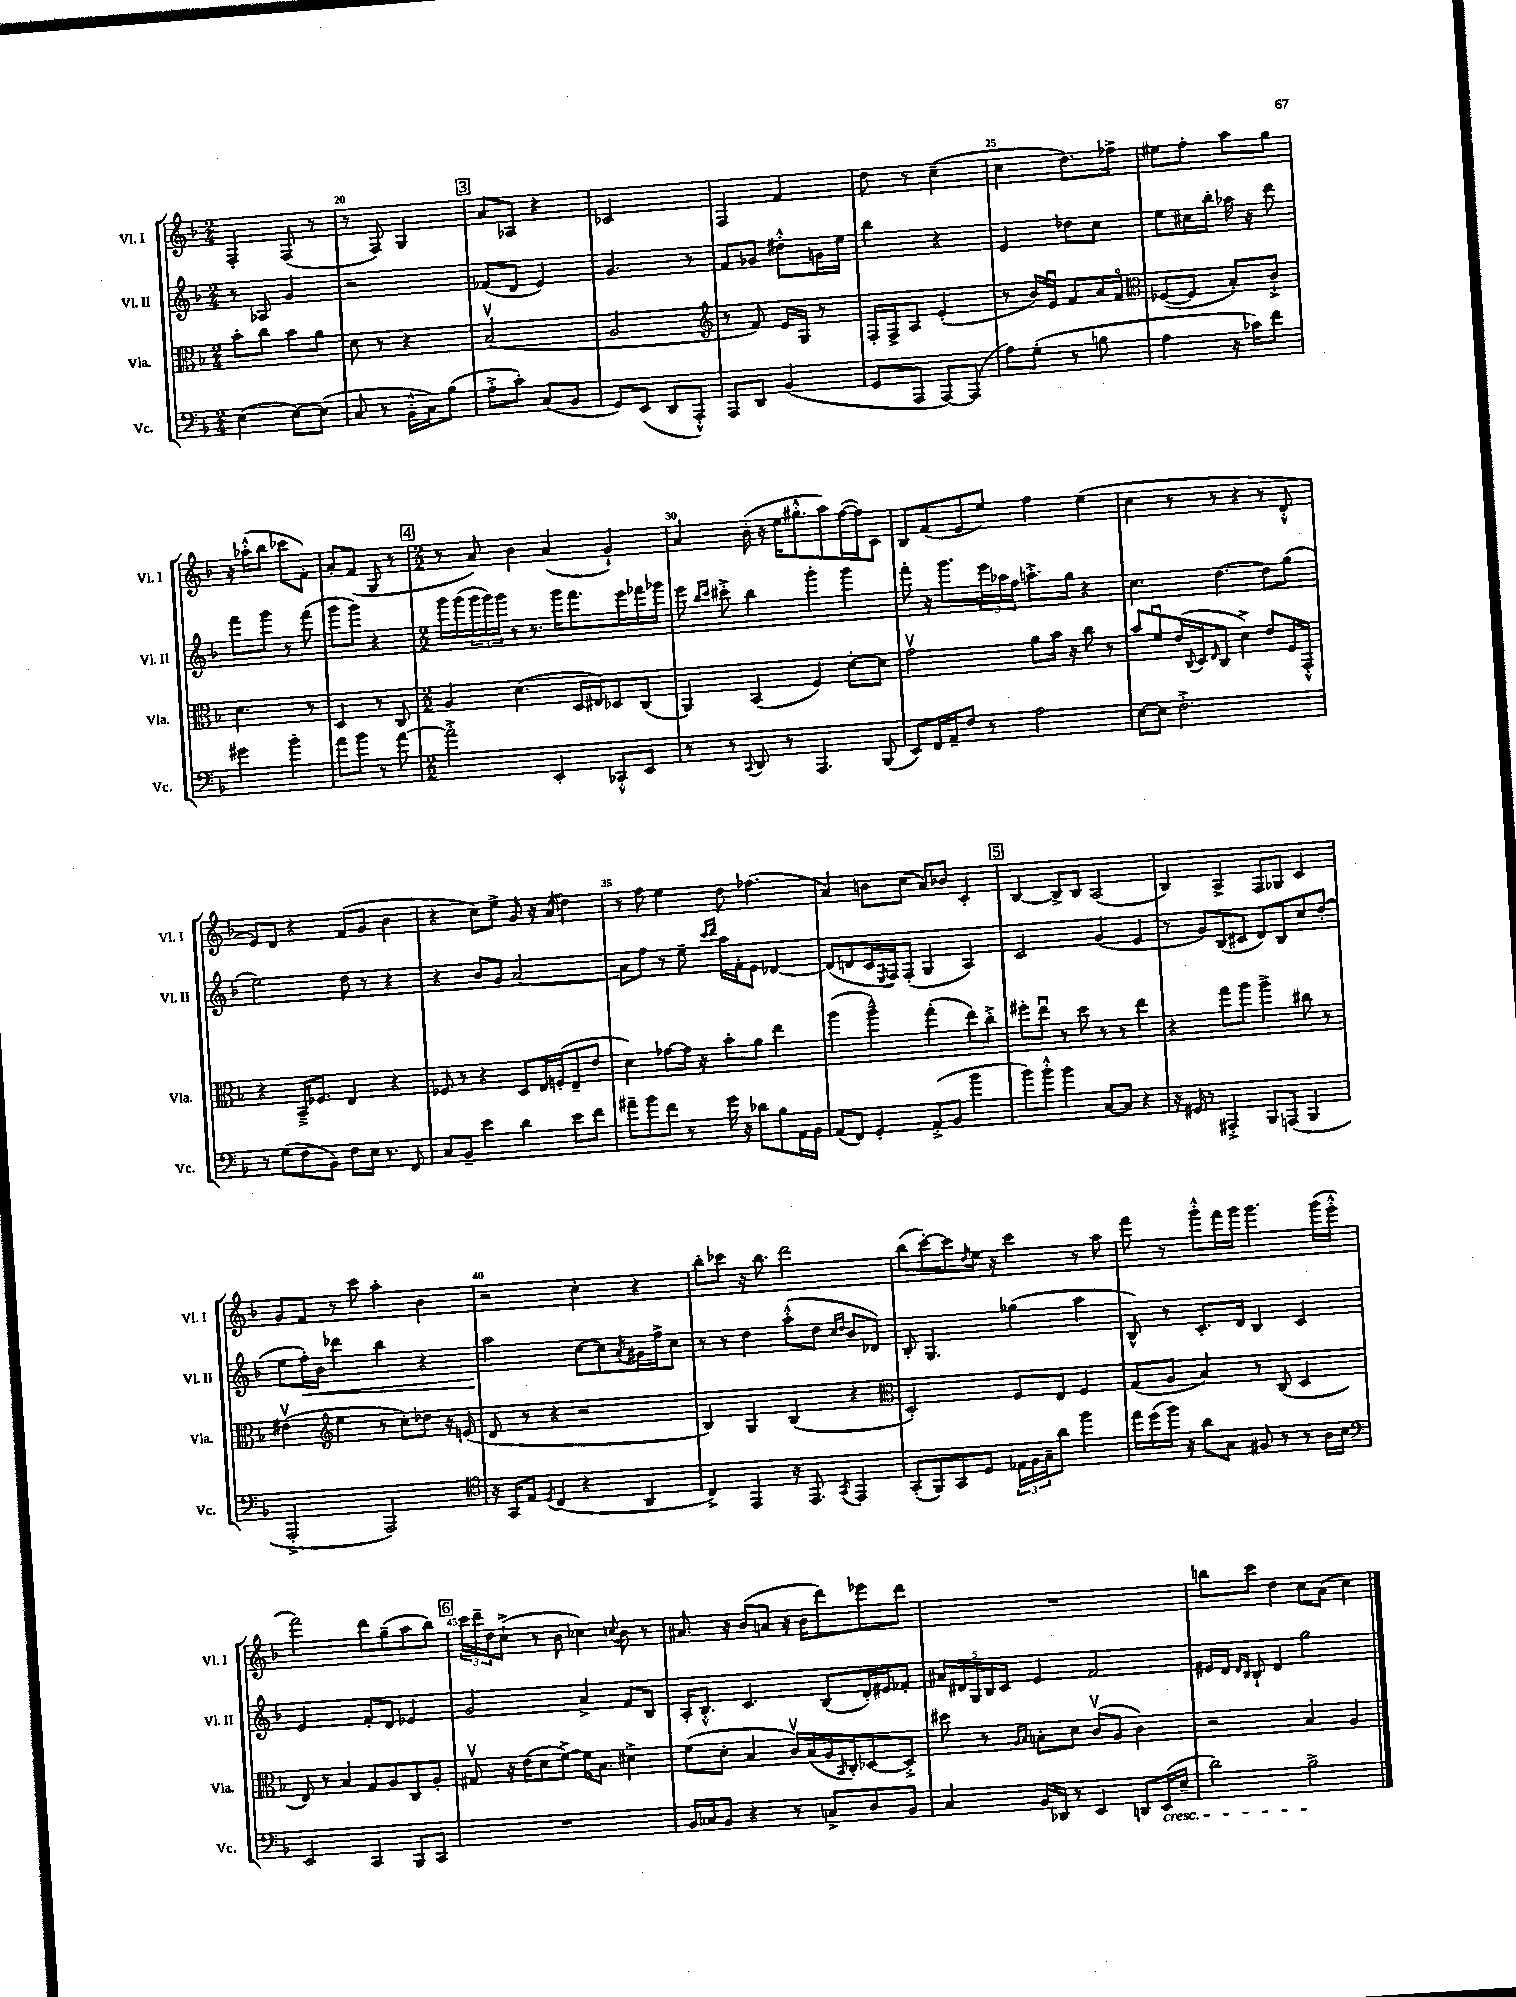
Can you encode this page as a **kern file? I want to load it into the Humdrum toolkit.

**kern	**kern	**kern	**kern
*staff4	*staff3	*staff2	*staff1
*clefF4	*clefC3	*clefG2	*clefG2
*k[b-]	*k[b-]	*k[b-]	*k[b-]
*M2/4	*M2/4	*M2/4	*M2/4
(4E	8b-'	8r	4F'
.	8cc	8A-	.
[8E)	8b-	4g	(8F
(8E]	8a	.	8r
=	=	=	=
8C	8d	2r	8r
8r	8r	.	8F)
16BB-'^^	4r	.	4G
16C)	.	.	.
(8B-	.	.	.
=	=	=	=
8A'^	(2B-v	(8f-	8a
8c')	.	8d	8A-
(8C	.	4e)	4r
8BB-	.	.	.
=	=	=	=
8GG)	2A	4.g	2c-
(8EE	.	.	.
8DD	.	.	.
8AAA'^^)	.	8r	.
=	=	=	=
*	*clefG2	*	*
8AAA	8r	8f	4F
8DD	8f)	8g-	.
(4BB-	16e	8dd#'^^	4f
.	16G	.	.
.	8r	16g	.
.	.	16ee	.
=	=	=	=
8GG	16F'	4bb-	8dd
.	16F^	.	.
8AAA	8A	.	8r
[8AAA)	(4e'	4r	(4cc~
(8AAA]	.	.	.
=	=	=	=
8A)	8r	4e	4cc
(8G'	16b-)	.	.
.	16eu	.	.
8r	8f	8dd-	8.dd)
8B	16a	8cc	.
.	16fo	.	16ff-^
=	=	=	=
*	*clefC3	*	*
4A	([8F-	8ee	8ee#
.	8F-]	16cc#	8ff'
.	.	16bb-'	.
16r	8B-')	16aa-	8aa
16c-)	.	16r	.
8f	8c`^	8ddd	8gg
=	=	=	=
4g#	4.d	8fff	16r
.	.	.	(16aa-'^^
.	.	8ggg	8bb-
4b-'	.	8r	8ccc-
.	8r	(8fff	8f')
=	=	=	=
8a	4D	8ggg	8a'
8b-	.	8ggg)	(8f
8r	8r	4r	8G
[8a	8C	.	8r
=	=	=	=
*M2/2	*M2/2	*M2/2	*M2/2
2a'^]	4A	16ggg	8r
.	.	(16ggg	.
.	.	24ggg	8a)
.	.	24ggg)	.
.	.	24ggg	.
.	(4.d	8r	4b-
.	.	8.r	.
4EE'	.	.	(4a
.	.	16ggg	.
.	16D	8.fff	.
.	16E#)	.	.
8CC-'^^	8D-	.	4g`)
.	.	16eee	.
8EE	(8C	16fff-	.
.	.	16ggg-	.
=	=	=	=
8r	4AA)	8eee	4a
.	.	16qqbb-	.
.	.	16qqccc	.
8r	.	8ccc#'^	.
8qqCC	.	.	.
8DD	(4BB-	4bb-	(16b-'
.	.	.	16r
8r	.	.	16ee
.	.	.	8.gg#'^^
4.AAA	4F)	4ggg'	.
.	.	.	8aa)
.	[8d'	4ggg	([16ff
.	.	.	16ff])
(8BBB-	8d]	.	8c
=	=	=	=
8EE)	2gv	8fff'	8B-
16FF	.	16r	(8f
16AA~	.	8.ggg	.
8F	.	.	8e
8r	.	24eee	8ee)
.	.	24aa-	.
.	.	24ff	.
2A	8a	8.aa'^	4ff
.	16b-	.	.
.	16r	16gg	.
.	8cc	4r	(4ee
.	8r	.	.
=	=	=	=
[8E	8b-	4.cc	4cc
8E]	8fu	.	.
2.F'^	(16e	.	8r
.	8qqC	.	.
.	16D	.	.
.	16qqE	.	.
.	8C	[4.dd	8r
.	4d^)	.	4r
.	8e	8dd]	8r
.	16F	(8gg	8d'^^
.	16GG'^^	.	.
=	=	=	=
8r	4r	2ee)	8e)
(8G	.	.	8d
8F	16BB-~^	.	4r
.	8.F-	.	.
8BB-)	.	.	.
8F	4E	8dd	(8f
16E	.	8r	8g
8.r	.	.	.
.	4r	4r	4b-
8FF	.	.	.
=	=	=	=
8C	8F-	4r	4r
8BB-~	8r	.	.
4e	4r	8b-	8cc)
.	.	8g	8ee^
4d	8D	[2a	8g
.	16E	.	16r
.	(16F'	.	(16a
8e	8E~	.	4dd)
8f	8e	.	.
=	=	=	=
8a#~	4d)	8a]	8r
8b-	.	8ff	8ff
8f	[8g-	8r	4ee
8r	16g-]	8ee~	.
.	16r	.	.
.	.	16qqccc	.
.	.	16qqddd	.
16g	8b-'	16aa	8dd
16r	.	16f'	.
8d-	8a	8e	(4.ff-
8B-	4ee	[4d-	.
16AA	.	.	.
16BB-	.	.	.
=	=	=	=
(8AA	(4aa	(8d-]	4a)
8FF)	.	8d	.
4GG'	4aa~^^)	16c	8b
.	.	8qE	.
.	.	16F)	.
.	.	(8F'	(8cc
(8AA'^	(4gg'	4G	8a)
8BB-	.	.	8b-
4b-	8ee)	4A)	4c'
.	8cc'^	.	.
=	=	=	=
8b-)	8ff#'	2c	[4B-
8b-'^^	8eeu	.	.
4b-	8r	.	8B-^]
.	8dd	.	8B-
[8C	8r	(4g	(2A
8C]	8r	.	.
4r	4ee	4e	.
=	=	=	=
16r	4r	8r	4B-)
16GG#	.	.	.
8r	.	8g)	.
4AAA#'^	8gg	(8B-	4A^
.	8aa	8c#	.
8BBB-	4aa^	8d)	8F
(8AAA	.	8B-	8G-
4BBB-	8cc#	8cc	4c
.	8r	(8dd'	.
=	=	=	=
2AAA'^	(4e#v	8ee	8g
.	.	16ff')	8f
.	.	16b-	.
*	*clefG2	*	*
.	4ee	4ddd-	8r
.	.	.	8ccc
2AAA)	8r	4bb-	4aa'
.	8cc')	.	.
.	8dd-	4r	4b-
.	16r	.	.
.	(16e	.	.
=	=	=	=
*clefC4	*	*	*
16r	8d	2aa	2r
16GG	.	.	.
8E	8r	.	.
8qD	.	.	.
(4C	4r	.	.
4r	2r	[8cc	4cc'
.	.	8cc]	.
.	.	8qa	.
4AA	.	16g#	4r
.	.	16ff^	.
.	.	8cc	.
=	=	=	=
4C^)	4B-)	8r	8bb-'
.	.	8r	8ccc-
4EE	4G	4dd	16r
.	.	.	8.bb-
16r	(4B-	(8aa'^^	2ddd
8.EE	.	.	.
.	.	8dd	.
.	.	16qqcc	.
8qGG	.	16qqdd	.
4EE	4r	8b-	.
.	.	8d-)	.
=	=	=	=
*	*clefC3	*	*
(8GG'	2D')	8B-'	(8bb-
8FF)	.	4.G	[8ccc')
8GG	.	.	8ccc]
.	.	.	8qdd
8D	.	.	16ee
.	.	.	16r
24E-	8F	(4gg-	4ccc
24F	.	.	.
24G~	.	.	.
8a	8E	.	.
4ff	4F	4aa	8r
.	.	.	8aa
=	=	=	=
16ee	(8G	8B-^^)	8fff
(16dd	.	.	.
16ff)	8A	8r	8r
16r	.	.	.
8a	4B-)	8.c'	8ggg'^^
8G	.	.	16fff
.	.	16d	16ggg
8F#	8r	4B-	4.ggg
8r	(8C	.	.
8r	4D	4c	.
16A	.	.	(16ggg
16B-	.	.	16eee'^^
=	=	=	=
*clefF4	*	*	*
2EE	8E)	2e	2fff)
.	8r	.	.
.	4B-	.	.
4CC	8G	8f'	8ddd
.	8A	8d	(8gg~
8BBB-	8C	4e-	8aa
8CC	8A'	.	8bb-)
=	=	=	=
1r	8G#v	2g	24ccc
.	.	.	24ddd~
.	.	.	24dd
.	16r	.	(8cc`^
.	(16e	.	.
.	8d	.	8r
.	[8f^)	.	8b-
.	16f]	4a^	4cc-)
.	8.B-	.	.
.	.	.	8qqcc
.	4d#^	8f	8b-
.	.	8B-	8r
=	=	=	=
16BB-	(8f	16A'	8.a#
16C-	.	8.B-'^^	.
8BB-	8d'	.	.
.	.	.	16r
4r	4B-	4.c	(8b-
.	.	.	8a
8r	16cv)	.	16r
.	(16B-	.	16b-
8C^	16A	(8B-	8ddd)
.	16qqBB-	.	.
.	16C')	.	.
8D	[8D-	16d')	8eee-
.	.	16e#	.
8BB-	8D-'^]	8f-'	8ddd
=	=	=	=
4C	8dd#	20a#	1r
.	.	20d#	.
.	.	20G	.
.	8r	.	.
.	.	20B-	.
.	.	20c	.
.	16qqA	.	.
.	16qqB-	.	.
16BB-	8B'	4e	.
16DD-	.	.	.
8r	8d	.	.
4EE	(8cv	2f	.
.	8A	.	.
8DD	4c)	.	.
(16EE	.	.	.
16E~	.	.	.
=	=	=	=
2d)	2r	16e#	8bb
.	.	16d	.
.	.	16qqd	.
.	.	16qqB-	.
.	.	8B-`	8ccc
.	.	4d	4dd
2B-^	4B-	2gg	8cc
.	.	.	(8a
.	4A	.	4cc)
==	==	==	==
*-	*-	*-	*-
